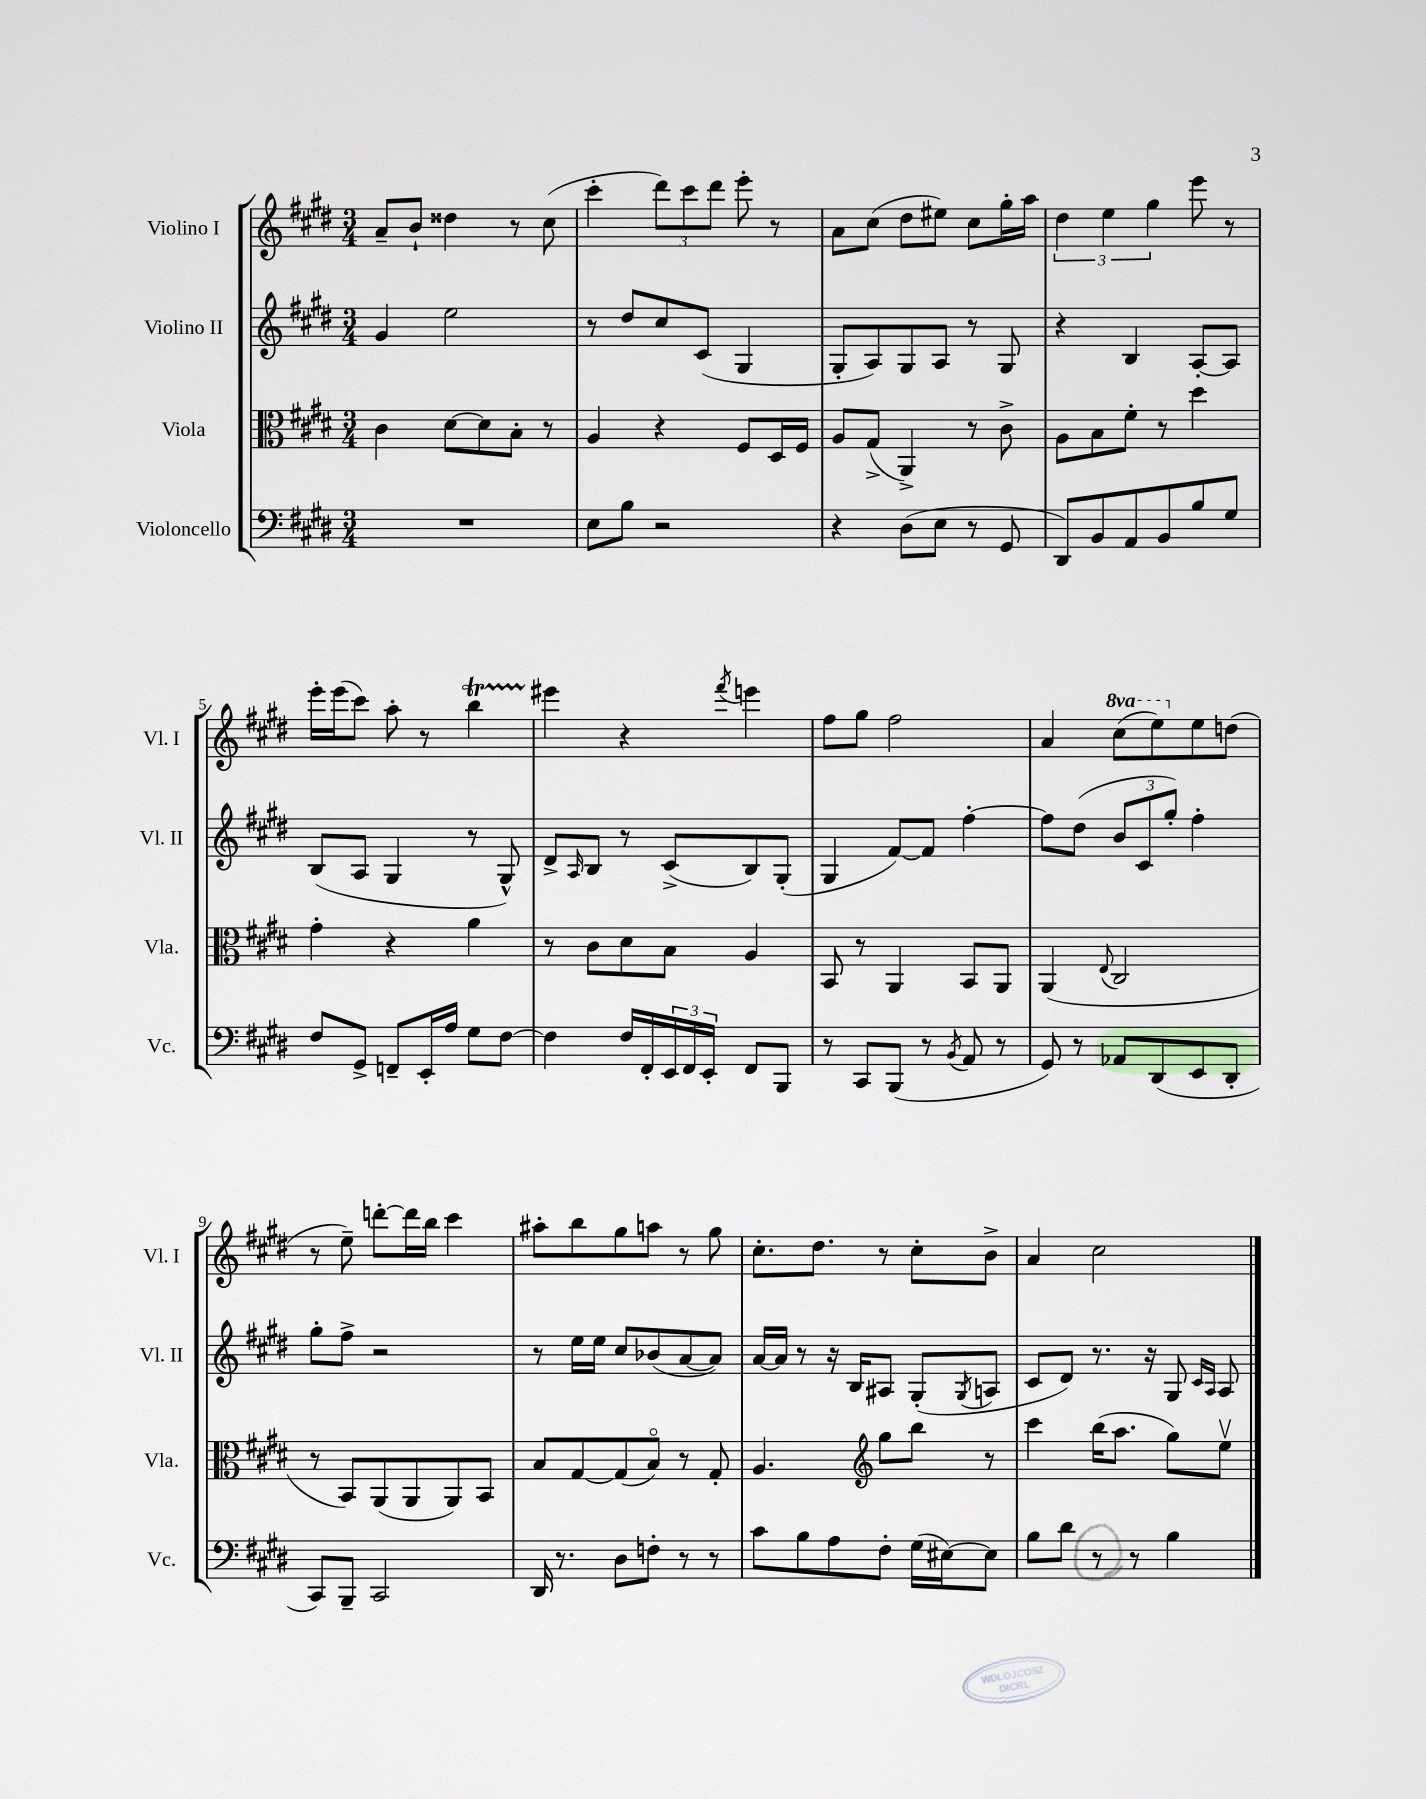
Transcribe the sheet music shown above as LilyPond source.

<<
\new StaffGroup <<
\new Staff = "s0" \with { instrumentName = "Violino I" shortInstrumentName = "Vl. I" } {
    \clef treble \key e \major \numericTimeSignature \time 3/4 \set Staff.ottavationMarkups = #ottavation-simple-ordinals
    a'8-- b'8-! disis''4 r8 cis''8( |
    cis'''4-. \tuplet 3/2 { dis'''8) cis'''8 dis'''8 } e'''8-. r8 |
    a'8 cis''8( dis''8 eis''8) cis''8 gis''16-. a''16 |
    \tuplet 3/2 { dis''4 e''4 gis''4 } e'''8 r8 |
    e'''16-. e'''16( cis'''8) a''8-. r8 b''4\startTrillSpan |
    eis'''4\stopTrillSpan r4 \acciaccatura { fis'''8 } e'''4 |
    fis''8 gis''8 fis''2 |
    a'4 \ottava #1 cis'''8( e'''8) \ottava #0 e''8 d''8( |
    r8 e''8--) d'''8~-. d'''16 b''16 cis'''4 |
    ais''8-. b''8 gis''8 a''8 r8 gis''8 |
    cis''8.-. dis''8. r8 cis''8-. b'8-> |
    a'4 cis''2 \bar "|." |
}
\new Staff = "s1" \with { instrumentName = "Violino II" shortInstrumentName = "Vl. II" } {
    \clef treble \key e \major \numericTimeSignature \time 3/4
    gis'4 e''2 |
    r8 dis''8 cis''8 cis'8( gis4 |
    gis8-. a8) gis8 a8 r8 gis8 |
    r4 b4 a8~-. a8 |
    b8( a8 gis4 r8 gis8-^) |
    dis'8-> \grace { a16 } b8 r8 cis'8->( b8) gis8-.( |
    gis4 fis'8~) fis'8 fis''4~-. |
    fis''8 dis''8( \tuplet 3/2 { b'8 cis'8 gis''8-.) } fis''4-. |
    gis''8-. fis''8-> r2 |
    r8 e''16 e''16 cis''8 bes'8( a'8~ a'8) |
    a'16~ a'16 r8 r16 b16 ais8 gis8-.( \acciaccatura { gis8 } a8 |
    cis'8 dis'8) r8. r16 gis8 \grace { cis'16 a16 } a8 \bar "|." |
}
\new Staff = "s2" \with { instrumentName = "Viola" shortInstrumentName = "Vla." } {
    \clef alto \key e \major \numericTimeSignature \time 3/4
    cis'4 dis'8~ dis'8 b8-. r8 |
    a4 r4 fis8 dis16 fis16 |
    a8 gis8->( a,4->) r8 cis'8-> |
    a8 b8 fis'8-. r8 dis''4 |
    gis'4-. r4 a'4 |
    r8 cis'8 dis'8 b8 a4 |
    b,8 r8 a,4 b,8 a,8 |
    a,4( \appoggiatura { e8 } cis2 |
    r8 b,8) a,8( a,8 a,8) b,8 |
    b8 gis8~ gis8( b8\flageolet) r8 gis8-. |
    a4. \clef treble gis''8 b''8 r8 |
    cis'''4 b''16( a''8. gis''8) e''8\upbow \bar "|." |
}
\new Staff = "s3" \with { instrumentName = "Violoncello" shortInstrumentName = "Vc." } {
    \clef bass \key e \major \numericTimeSignature \time 3/4
    R2. |
    e8 b8 r2 |
    r4 dis8( e8 r8 gis,8 |
    dis,8) b,8 a,8 b,8 b8 gis8 |
    fis8 gis,8-> f,8-- e,16-. a16 gis8 fis8~ |
    fis4 fis16 fis,16-. \tuplet 3/2 { e,16 fis,16 e,16-. } fis,8 b,,8 |
    r8 cis,8 b,,8( r8 \acciaccatura { b,8 } a,8 r8 |
    gis,8) r8 aes,8 dis,8( e,8 dis,8-. |
    cis,8) b,,8-- cis,2 |
    dis,16 r8. dis8 f8-. r8 r8 |
    cis'8 b8 a8 fis8-. gis16( eis16~) eis8 |
    b8 dis'8 r8 r8 b4 \bar "|." |
}
>>
>>
